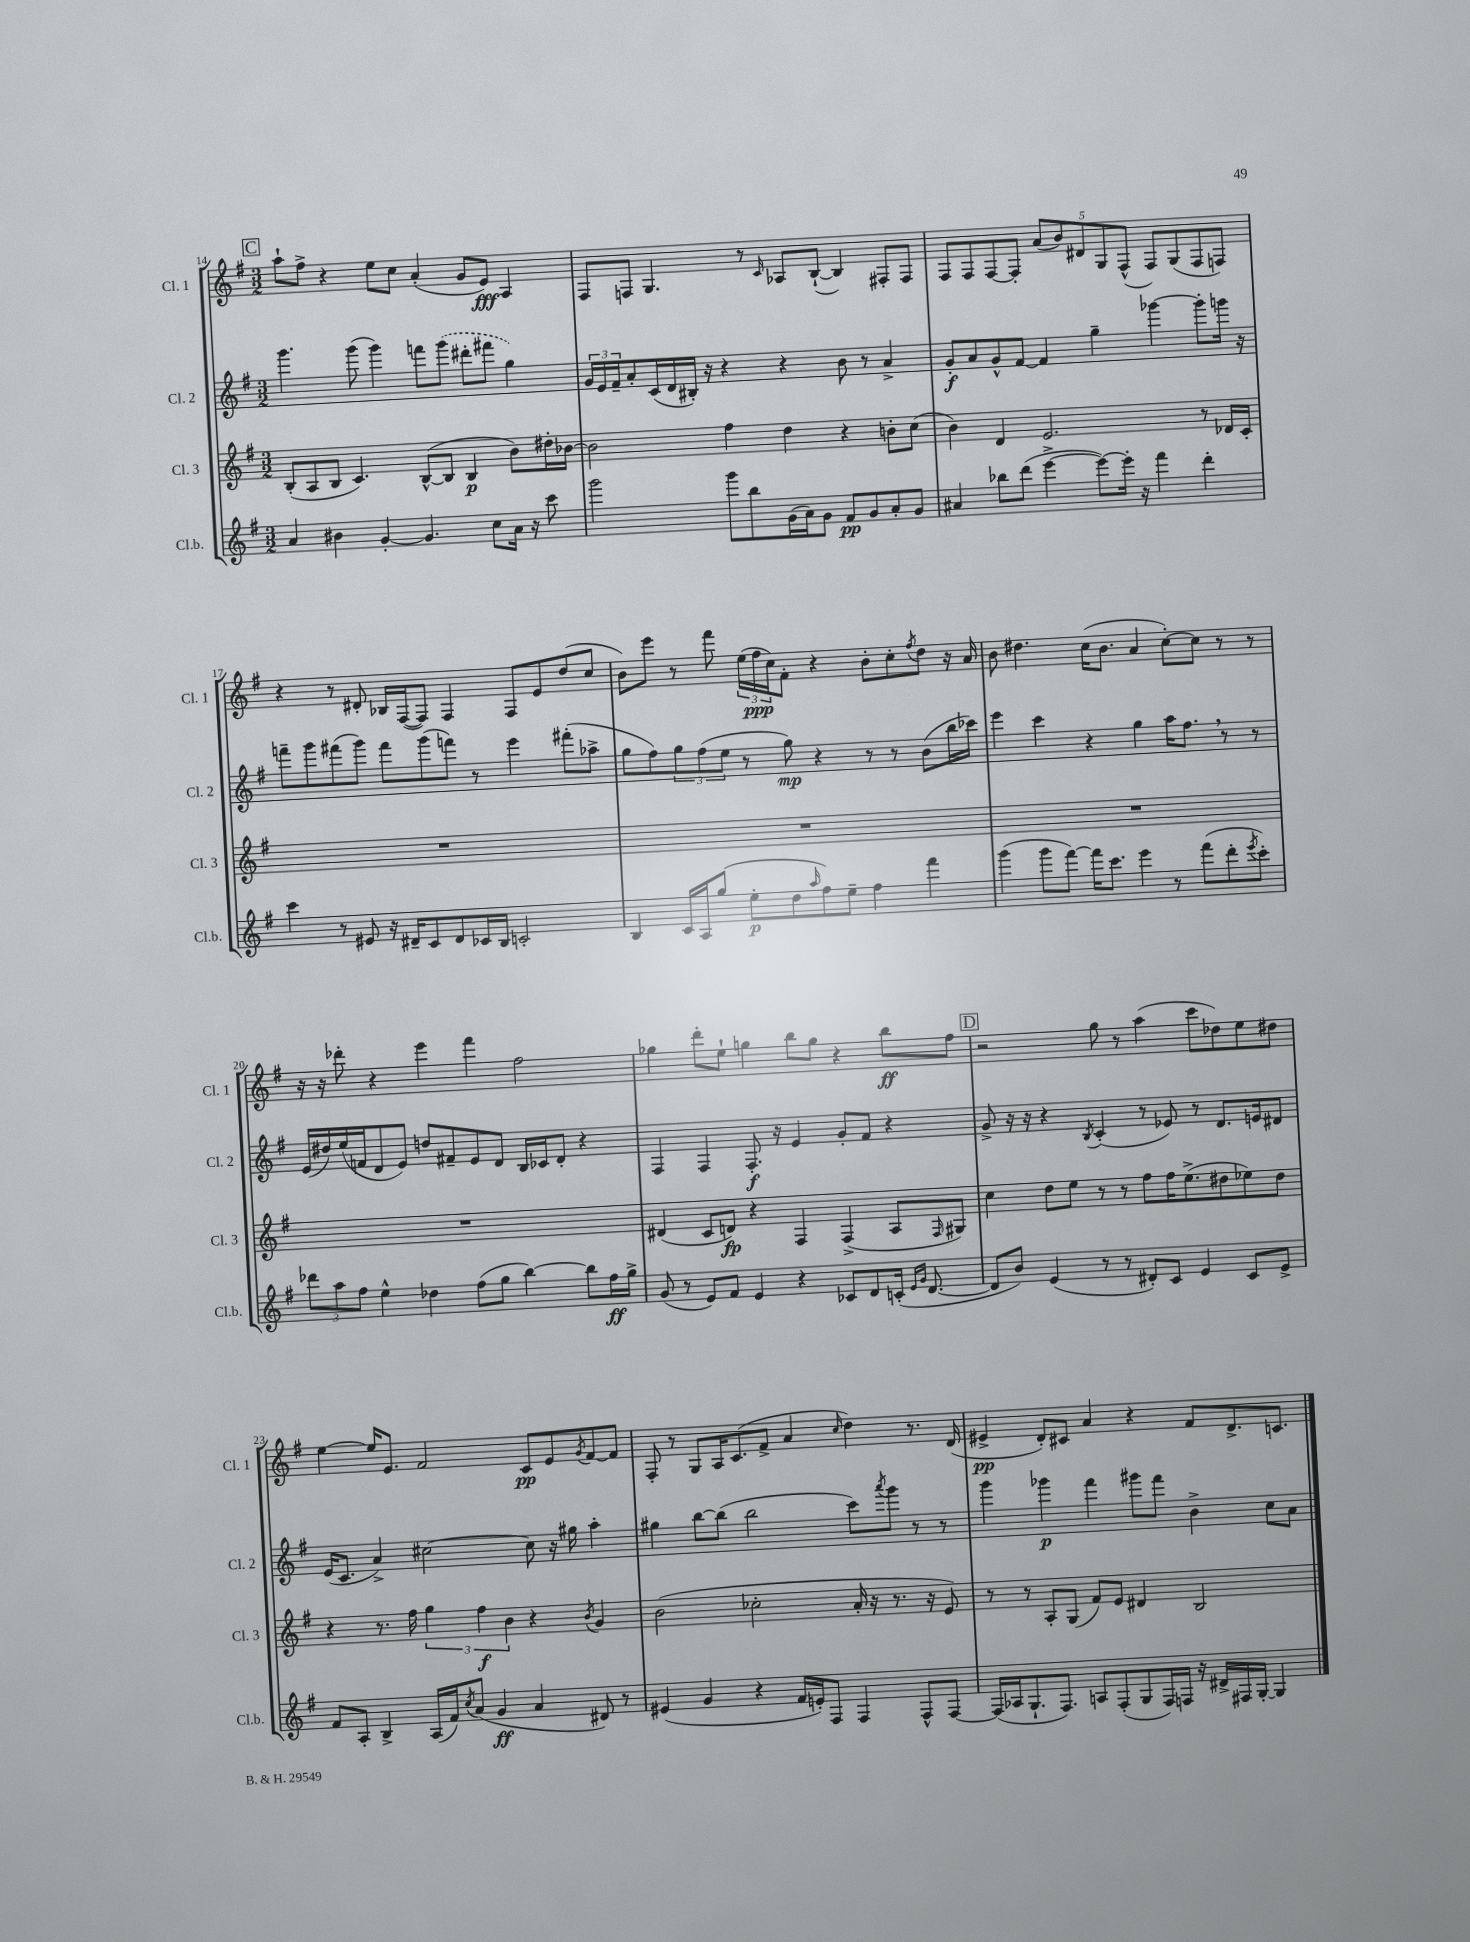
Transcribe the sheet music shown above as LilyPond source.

<<
\new StaffGroup <<
\new Staff = "s0" \with { instrumentName = "Cl. 1" shortInstrumentName = "Cl. 1" } {
    \clef treble \key g \major \numericTimeSignature \time 3/2
    \mark \markup { \box "C" } a''8-! fis''8-> r4 e''8 c''8 a'4-.( g'8 e'8\fff) a4 |
    fis8 f8 g4. r8 \grace { c'16 } aes8 b8~-!( b4) fis8-. fis8 |
    fis8 fis8 fis8~ fis8-. \tuplet 5/4 { a'8( b'8) dis'8 g8 fis8-^( } fis8) g8( fis8 f8) |
    r4 r8 dis'8-. bes16 fis16~( fis8) fis4 fis8 e'8 d''8( c''8 |
    b'8) e'''8 r8 fis'''8 \tuplet 3/2 { e''16( fis''16\ppp c''16) } fis'8-. r4 b'8-. c''8-. \acciaccatura { fis''8 } d''8 r16 a'16 |
    b'8 dis''4. c''16( b'8. a'4 c''8~-.) c''8 r8 r8 |
    r16 r16 des'''8-. r4 e'''4 fis'''4 fis''2 |
    ges''4 d'''8-. e''8-! g''4 b''8 g''8 r4 b''8\ff fis''8 |
    \mark \markup { \box "D" } r2 g''8 r8 a''4( c'''8 des''8) e''8 dis''8 |
    e''4~ e''16 e'8. fis'2 c'8\pp e'8 \acciaccatura { g'8 } fis'8~ fis'8 |
    fis8-. r8 g8 a16 c'8.( fis'8-> a'4 \grace { c''16 } d''4) r8. d'16( |
    eis'4->\pp d'8-.) cis'8 a'4 r4 fis'8 d'8.-> c'8. \bar "|." |
}
\new Staff = "s1" \with { instrumentName = "Cl. 2" shortInstrumentName = "Cl. 2" } {
    \clef treble \key g \major \numericTimeSignature \time 3/2
    \mark \markup { \box "C" } g'''4. g'''8( g'''4) f'''8 \once \slurDashed g'''8( dis'''8-. fis'''8 g''4) |
    \tuplet 3/2 { g'16 e'16 fis'16-- } a'8-. c'16( d'16 bis16-.) r16 r4 r4 b'8 r8 a'4-> |
    g'8-.\f a'8 g'8-^ fis'8~ fis'4 g''4-- ges'''4~ ges'''8-. g'''16 r16 |
    f'''8-- g'''8 fis'''8( g'''8) fis'''8 g'''8( f'''8) r8 e'''4 fis'''8-.( aes''8-> |
    g''8 fis''8) \tuplet 3/2 { g''8 fis''8( e''8 } r8 g''8\mp) r4 r8 r8 b'8( b''16 ces'''16) |
    e'''4 c'''4 r4 g''4 a''16 fis''8. \breathe r8 r8 |
    e'16( dis''16) e''16( f'16 d'8 e'8) d''8 fis'8-- e'8 d'8 b16 ces'16 d'8-. r4 |
    fis4 fis4 fis8.-.\f r16 e'4 g'8-. fis'8 r4 |
    \mark \markup { \box "D" } g'8-> r16 r16 r4 \acciaccatura { b8 } c'4-.( r8 ees'8) r8 d'8. e'16 dis'8 |
    e'16( c'8. a'4->) cis''2~ cis''8 r16 gis''16 a''4-. |
    gis''4 b''8~ b''8( b''2 c'''8) \acciaccatura { a'''8 } g'''8 r8 r8 |
    g'''4 ges'''4\p fis'''4 gis'''8 fis'''8 b'4-> c''8 a'8 \bar "|." |
}
\new Staff = "s2" \with { instrumentName = "Cl. 3" shortInstrumentName = "Cl. 3" } {
    \clef treble \key g \major \numericTimeSignature \time 3/2
    \mark \markup { \box "C" } b8-.( a8 b8 c'4.) b8~-^( b8 b4\p b'8) dis''16-. bes'16~ |
    bes'2 fis''4 d''4 r4 b'8-. c''8( |
    b'4) d'4 e'2. r8 des'16 c'16-. |
    R1. |
    R1. |
    R1. |
    R1. |
    dis'4( c'8 d'8\fp) r4 fis4 fis4->( a8 \grace { fis16 } gis8) |
    \mark \markup { \box "D" } c''4 d''8 e''8 r8 r8 fis''8 fis''16 e''8.->( dis''8 ees''8) dis''8 |
    r4 r8. fis''16 \tuplet 3/2 { g''4 fis''4\f b'4 } r4 \acciaccatura { b'8 } g'4 |
    b'2( ces''2-. a'16-. r16 r8. r16 e'8) |
    r8 r8 a8-. g8( fis'8) e'8 dis'4 b2 \bar "|." |
}
\new Staff = "s3" \with { instrumentName = "Cl.b." shortInstrumentName = "Cl.b." } {
    \clef treble \key g \major \numericTimeSignature \time 3/2
    \mark \markup { \box "C" } a'4 bis'4 g'4~-. g'4. c''8 a'16 r16 c'''8 |
    g'''2 g'''8 b''8 g'16( a'16) g'8 fis'8\pp g'8 a'8-. g'8 |
    ais'4 bes''8 d'''8( e'''4~-> e'''8~) e'''16-. r16 fis'''4 d'''4-. |
    c'''4 r8 eis'8 r16 dis'16-- c'8 dis'8 ces'16 b16 c'2-. |
    b4 c'16 a16 g''8( e''8-.\p d''8 \grace { a''16 } fis''8) e''8-- fis''4 fis'''4 |
    g'''4( g'''8 fis'''8~) fis'''16 c'''8. e'''4 r8 fis'''8( d'''8-. \acciaccatura { e'''8 } c'''8-.) |
    \tuplet 3/2 { des'''8 a''8 fis''8 } e''4-^ des''4 fis''8( g''8 b''4~) b''8 fis''16\ff g''16-> |
    g'8( r8 e'8) fis'8 e'4 r4 ces'8 d'8 c'16-.( \grace { e'16 g'16 } d'8.~ |
    \mark \markup { \box "D" } d'8 b'8) e'4( r8 r8 dis'8-.) c'8 e'4 c'8 e'8-> |
    fis'8 a8-. b4-> a16( fis'16) \acciaccatura { c''8 } a'8( g'4\ff a'4 dis'8) r8 |
    eis'4( g'4 r4 fis'16 e'16-.) fis8 fis4 fis8-^ fis8~ |
    fis16( aes16 g8.-! fis8.) a8 fis8-.( g8 fis16) f16 r16 dis'16-> fis16 g16~-. g4 \bar "|." |
}
>>
>>
\layout { \context { \Score currentBarNumber = #14 } }
